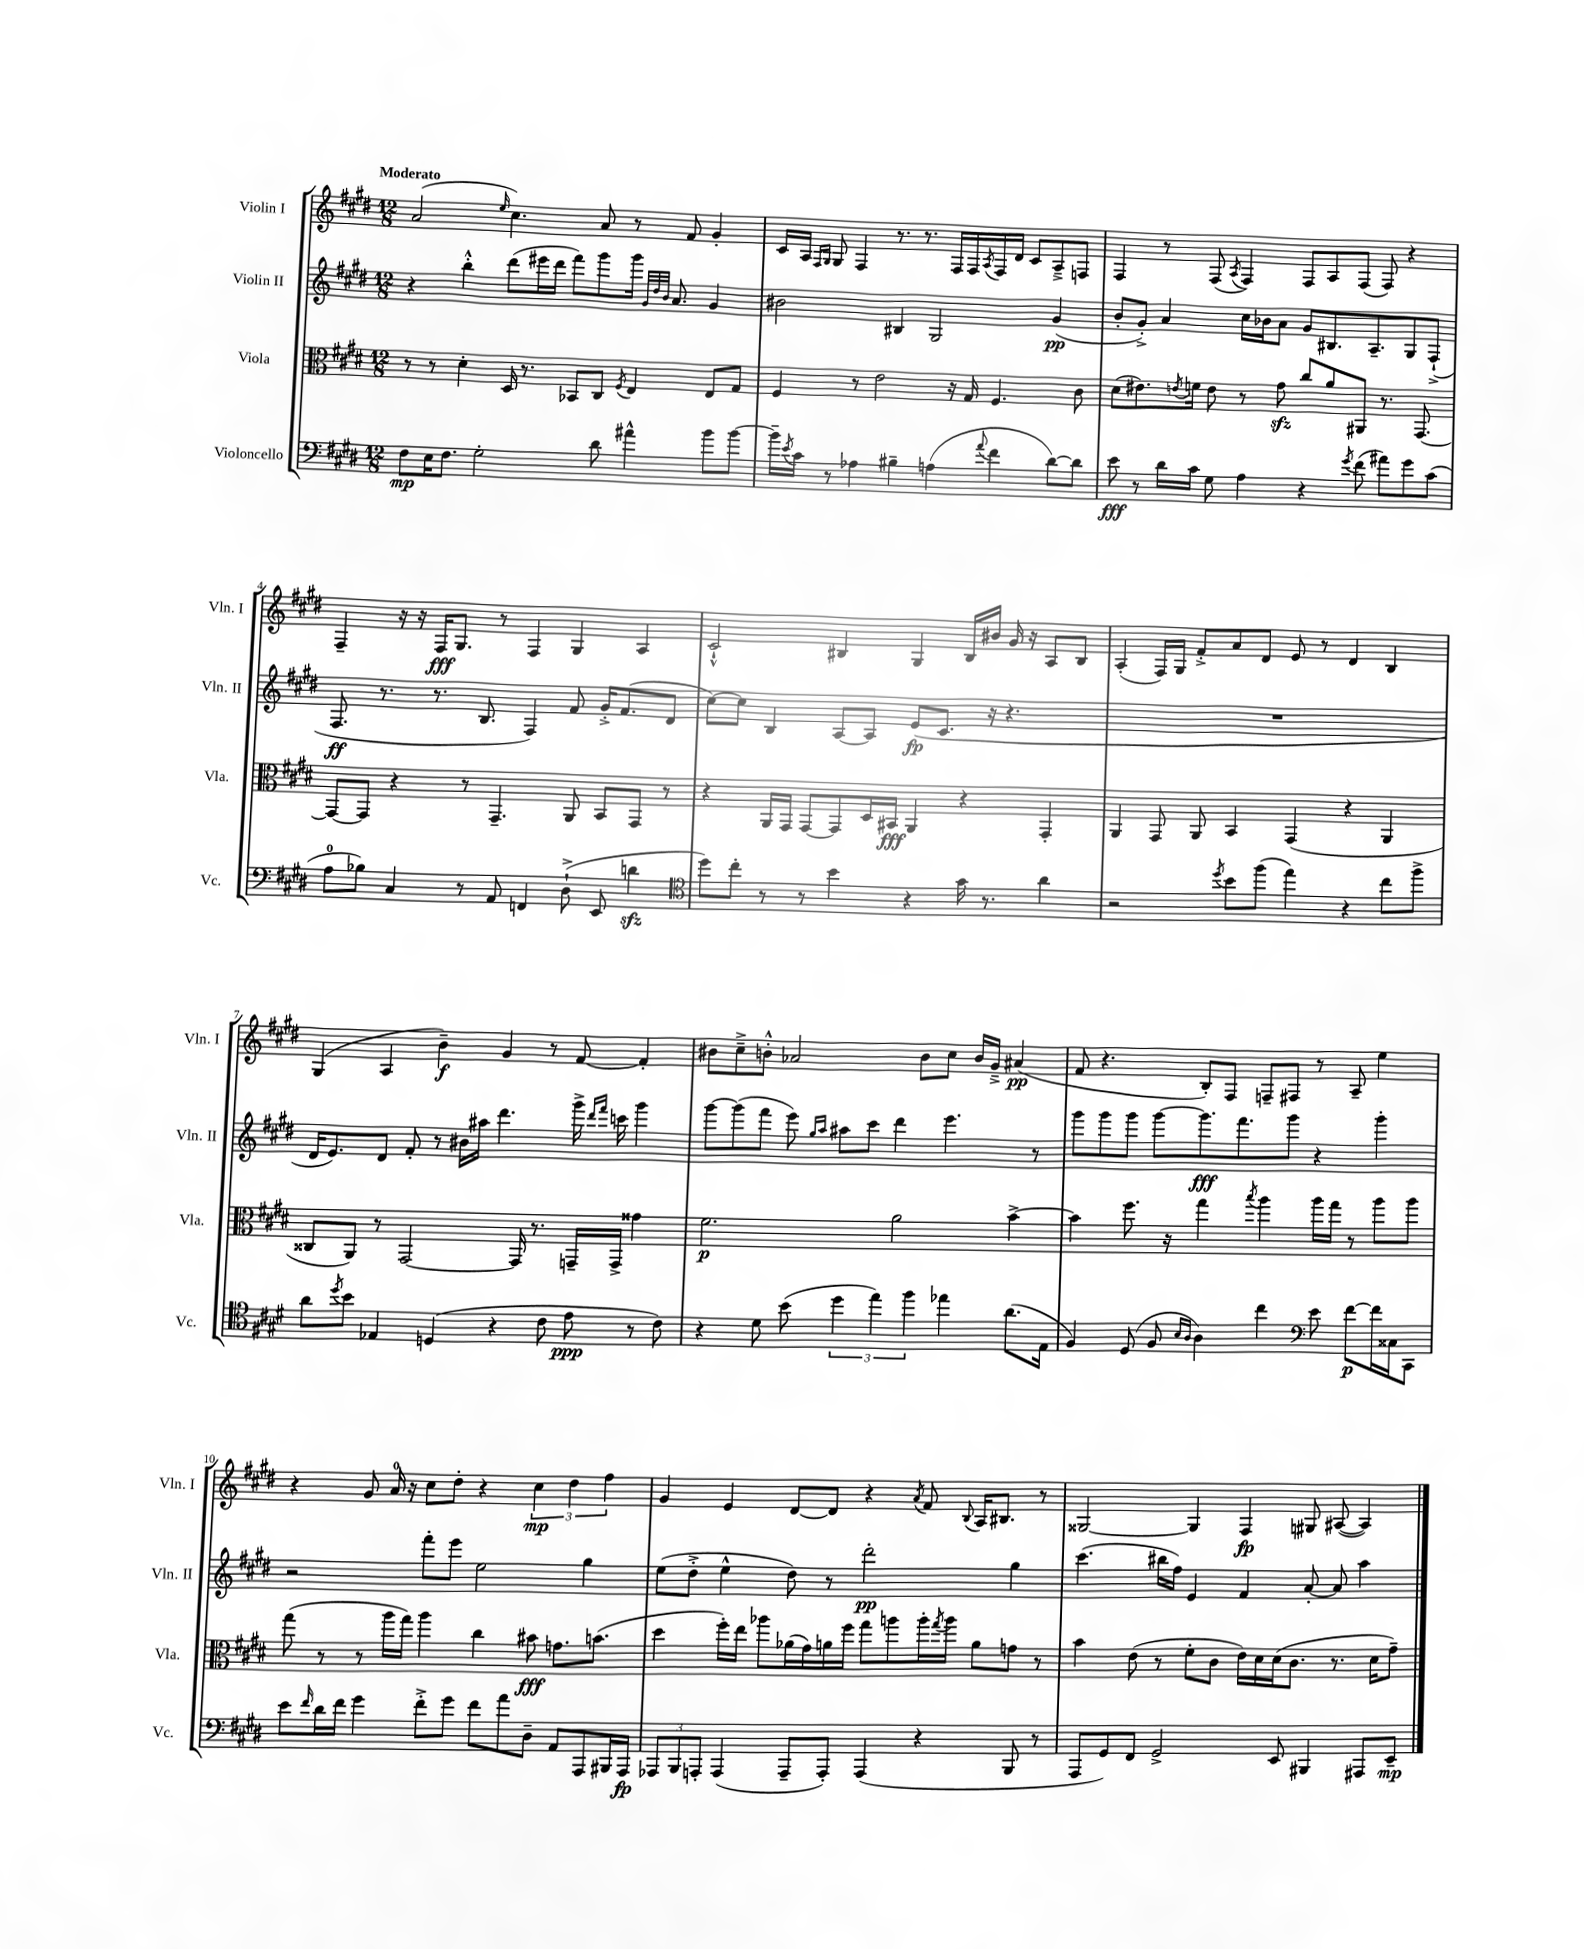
<<
\new StaffGroup <<
\new Staff = "s0" \with { instrumentName = "Violin I" shortInstrumentName = "Vln. I" } {
    \clef treble \key e \major \numericTimeSignature \time 12/8 \tempo "Moderato"
    a'2( \grace { e''16 } cis''4.) a'8 r8 fis'8 gis'4-. |
    cis'16 a16 \grace { fis16 gis16 } gis8 fis4 r8. r8. fis16 fis16 \acciaccatura { a8 } fis16 dis'16 cis'8 a8---> f8 |
    fis4 r8 fis8( \acciaccatura { a8 } fis4) fis8 a8 fis8( fis8) r4 |
    fis4-- r16 r16 fis16\fff gis8. r8 fis4 gis4 a4 |
    cis'2-!-^ bis4 gis4 bis16 bis'16 gis'16 r16 a8 bis8 |
    a4-.( fis16) gis16 fis'8-.-> a'8 dis'8 e'8 r8 dis'4 b4 |
    gis4( a4 b'4--\f) gis'4 r8 fis'8~ fis'4-. |
    bis'8 cis''8---> b'8-.-^ aes'2 b'8 cis''8 b'16 gis'16---> ais'4\pp( |
    fis'8 r4. b8-.) fis8 f8-- fis8 r8 a8-- e''4 |
    r4 gis'8 a'16-0 r16 cis''8 dis''8-. r4 \tuplet 3/2 { cis''4\mp dis''4 fis''4 } |
    gis'4 e'4 dis'8~ dis'8 r4 \acciaccatura { a'8 } fis'8 \appoggiatura { b8 } a16 bis8. r8 |
    gisis2~ gisis4 fis4\fp gis8 ais8~( ais4) \bar "|." |
}
\new Staff = "s1" \with { instrumentName = "Violin II" shortInstrumentName = "Vln. II" } {
    \clef treble \key e \major \numericTimeSignature \time 12/8
    r4 b''4-.-^ dis'''8( eis'''16 dis'''16 fis'''8) gis'''8 gis'''16 \grace { gis'32 dis''32 b'32 } a'8. gis'4 |
    bis'2 bis4 gis2 gis'4\pp( |
    b'8-. gis'8-.->) a'4 cis''16 bes'16 a'8 gis'8 bis8. a8.-- gis8 fis8-!->( |
    fis8.\ff r8. r8. b8. fis4) fis'8 gis'16-.-> fis'8.( dis'8 |
    cis''8~) cis''8 b4 a8~ a8 e'8\fp( cis'8. r16 r4. |
    R1. |
    dis'16 e'8.) dis'8 fis'8-. r8 bis'16 ais''16 dis'''4. gis'''16-> \grace { dis'''16 fis'''16 } c'''16 gis'''4 |
    gis'''8~ gis'''8( fis'''8 e'''8) \grace { gis''16 a''16 } ais''8 cis'''8 dis'''4 e'''4. r8 |
    gis'''8 gis'''8 gis'''8 gis'''8~ gis'''8.\fff fis'''8. gis'''8 r4 gis'''4-. |
    r2 fis'''8-. e'''8 e''2 gis''4 |
    e''8( dis''8-.-> e''4-^ dis''8) r8 dis'''2-.\pp gis''4 |
    cis'''4.( bis''16 fis''16) e'4 fis'4 a'8~-. a'8 a''4 \bar "|." |
}
\new Staff = "s2" \with { instrumentName = "Viola" shortInstrumentName = "Vla." } {
    \clef alto \key e \major \numericTimeSignature \time 12/8
    r8 r8 dis'4-. dis16 r8. bes,8 cis8 \acciaccatura { fis8 } e4 e8 gis8 |
    fis4 r8 e'2 r16 gis16 fis4. cis'8 |
    dis'8( eis'8.) \acciaccatura { e'8 } f'16 e'8 r8 gis'8\sfz cis''8 a'8 ais,8 r8. gis,8.~ |
    gis,8~ gis,8 r4 r8 gis,4.-- a,8 b,8 gis,8 r8 |
    r4 a,16 gis,16 gis,8~ gis,8 dis16 bis,16\fff a,4 r4 gis,4-. |
    a,4 gis,8 a,8 b,4 gis,4( r4 a,4 |
    cisis8 a,8) r8 gis,2~ gis,16 r8. g,16-- g,16-> gisis'4 |
    fis'2.\p a'2 b'4~-> |
    b'4 fis''8. r16 gis''4 \acciaccatura { b''8 } a''4 a''16 gis''16 r8 a''8 a''8 |
    gis''8( r8 r8 a''16 gis''16) a''4 cis''4 bis'8\fff g'8. b'8.( |
    dis''4 fis''16-.) e''16 aes''8 aes'16( gis'16) a'16 fis''16 gis''8 a''8 a''16-. \acciaccatura { gis''8 } a''16 a'8 g'8 r8 |
    b'4 e'8( r8 fis'8-. cis'8 e'16) dis'16 dis'16( cis'8. r8. dis'16 gis'8--) \bar "|." |
}
\new Staff = "s3" \with { instrumentName = "Violoncello" shortInstrumentName = "Vc." } {
    \clef bass \key e \major \numericTimeSignature \time 12/8
    fis8\mp e16 fis8. gis2-. dis'8 ais'4-^ b'8 b'8~ |
    b'16-- \acciaccatura { e'8 } cis'16 r8 aes4 bis4-- a4( \appoggiatura { a'8 } fis'4 dis'8~) dis'8 |
    e'8\fff r8 dis'16 cis'16 gis8 a4 r4 \acciaccatura { gis'8 } fis'8( ais'8) gis'8 cis'8( |
    a8-0 bes8) cis4 r8 a,8 f,4 dis8-!->( e,8 d'4\sfz |
    \clef tenor dis''8) cis''8-. r8 r8 b'4 r4 gis'16 r8. a'4 |
    r2 \acciaccatura { dis''8 } b'8 fis''8( e''4) r4 cis''8 fis''8-> |
    a'8 \acciaccatura { dis''8 } b'8 ees4 d4( r4 cis'8 e'8\ppp r8 cis'8) |
    r4 dis'8 b'8( \tuplet 3/2 { dis''4 e''4) fis''4 } ees''4 a'8.( e16 |
    fis4) dis8( fis8 \grace { b16 a16 } a4) cis''4 \clef bass e'8 fis'8~\p fis'16 cisis16 cis,8 |
    e'8 \grace { fis'16 } dis'16 fis'16 gis'4 fis'8-.-> gis'8 fis'8 a'8 dis8-- a,8 a,,8 bis,,16 a,,16\fp |
    \tuplet 3/2 { aes,,8 b,,8 a,,8-. } a,,4( a,,8-- a,,8-.) a,,4( r4 b,,8 r8 |
    a,,8 gis,8) fis,8 gis,2-> e,8 bis,,4 ais,,8 e,8--\mp \bar "|." |
}
>>
>>
